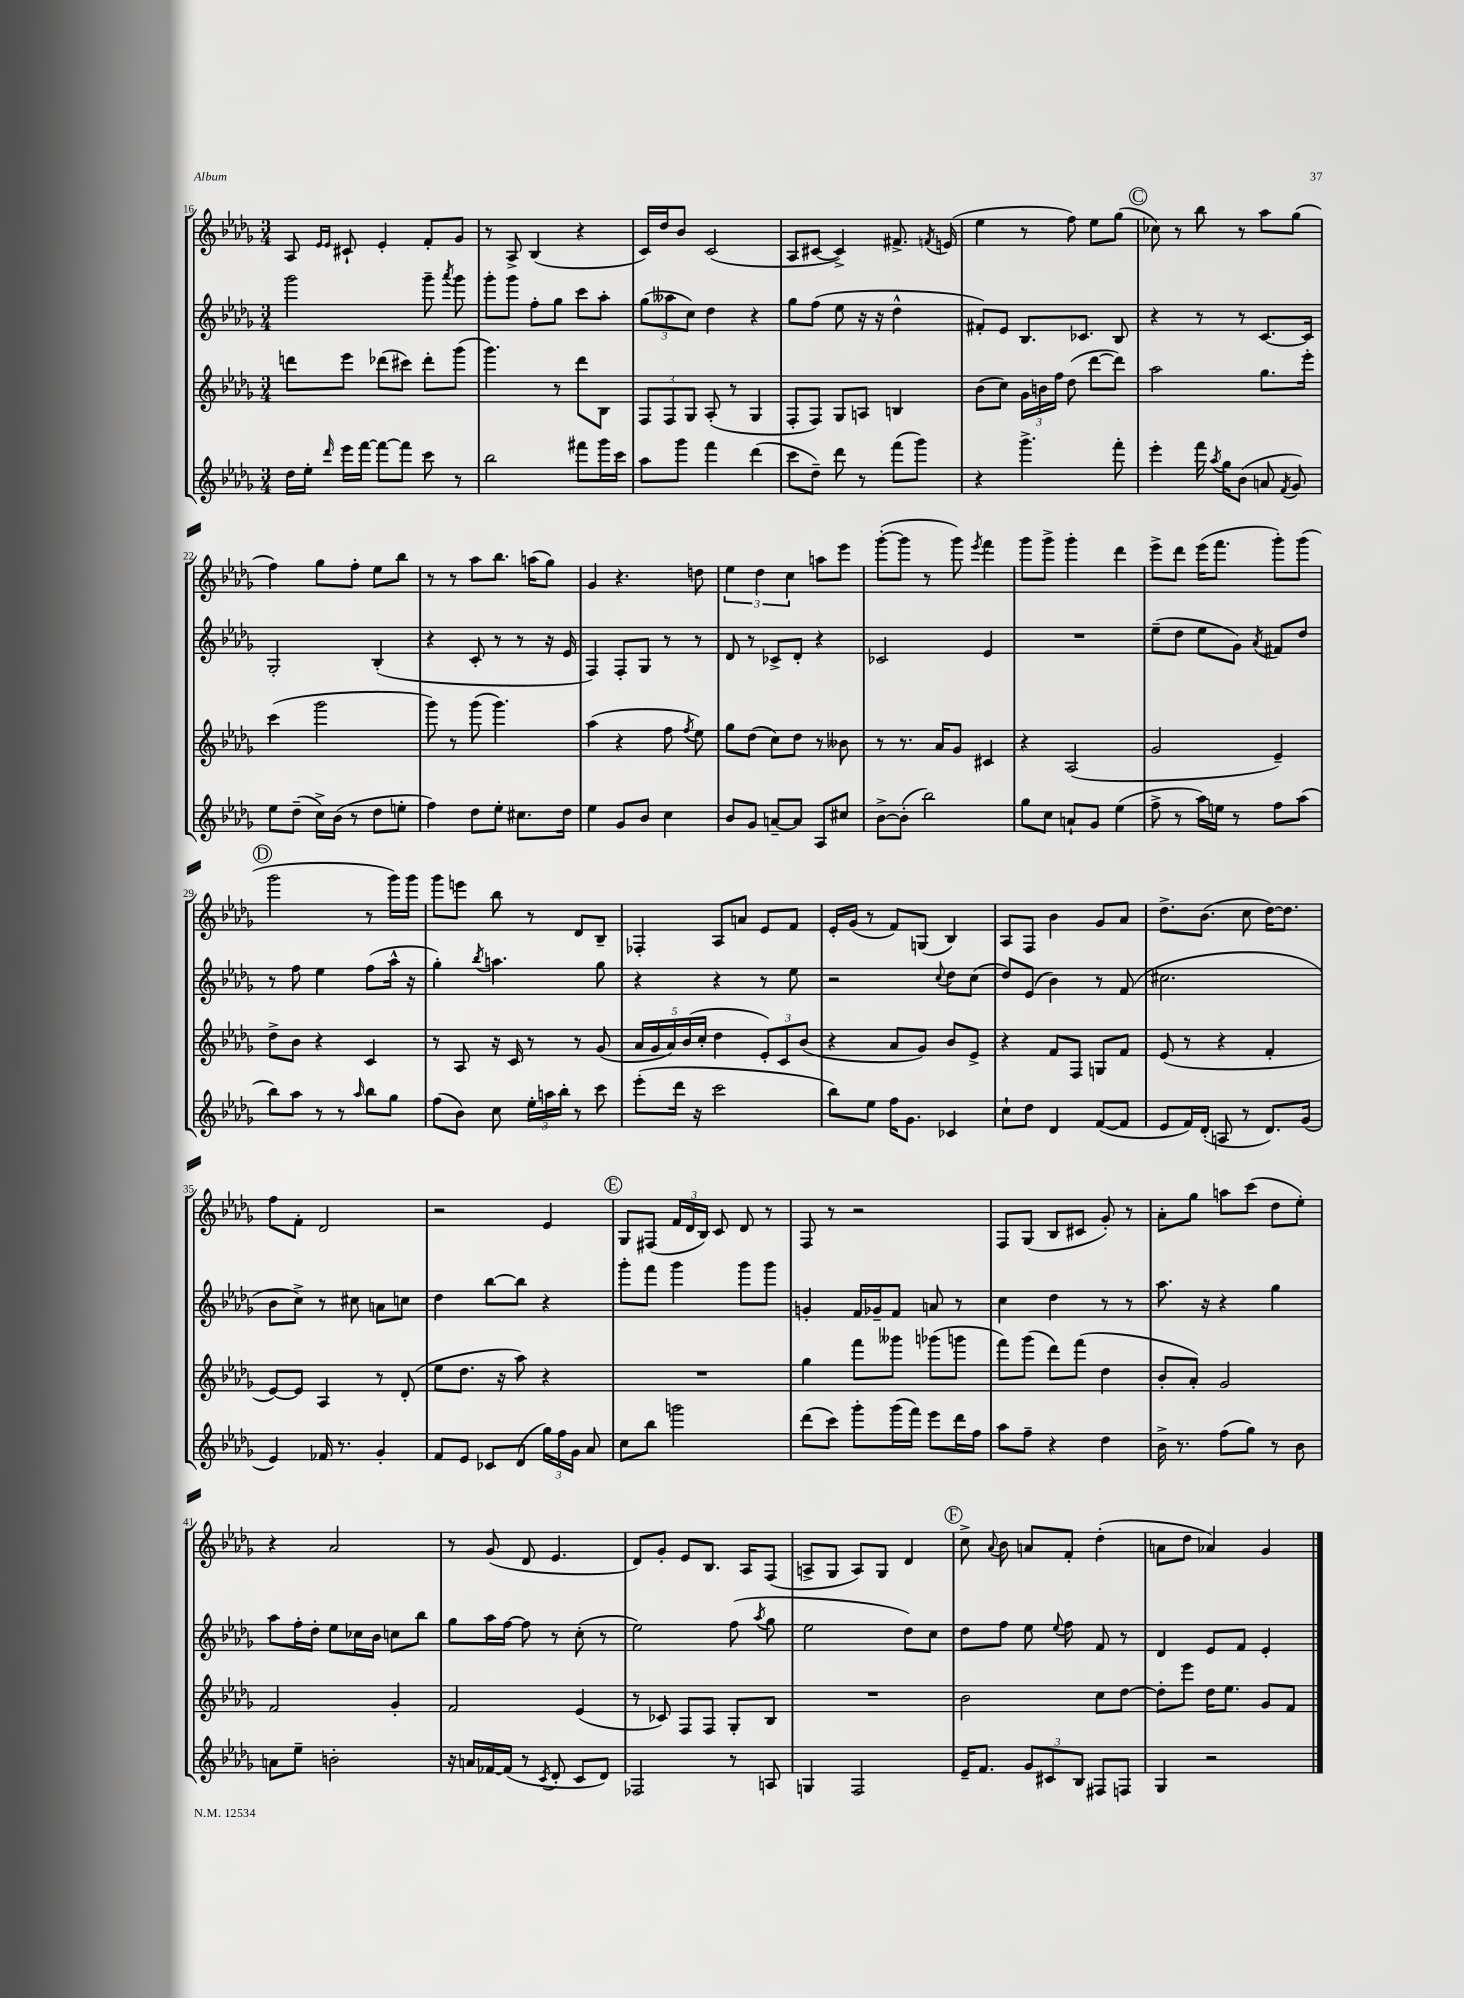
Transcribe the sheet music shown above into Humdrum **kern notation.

**kern	**kern	**kern	**kern
*part4	*part3	*part2	*part1
*staff4	*staff3	*staff2	*staff1
*clefG2	*clefG2	*clefG2	*clefG2
*k[b-e-a-d-g-]	*k[b-e-a-d-g-]	*k[b-e-a-d-g-]	*k[b-e-a-d-g-]
*M3/4	*M3/4	*M3/4	*M3/4
=16	=16	=16	=16
16dd-\LL	8dddn\L	2ggg-\	8A-/
16ee-'\JJ	.	.	.
.	.	.	16qqe-/LL
16qqddd-/	.	.	16qqe-/JJ
16eee-\LL	8eee-\J	.	8c#X`/
[16fff\JJ	.	.	.
8fff\L_	(8ddd-X\L	.	4e-'/
8fff\J]	8ccc#X\J)	.	.
8ccc\	8ddd-'\L	8ggg-~\	8f'/L
.	.	8qaaa-/	.
8r	(8ggg-\J	8ggg-\	8g-/J
=17	=17	=17	=17
2bb-\	4.ggg-\)	8ggg-'\L	8r
.	.	8ggg-\J	8A-^/
.	.	8ff'\L	(4B-/
.	8r	8gg-\J	.
8fff#X\L	8ddd-\L	8ccc\L	4r
16ggg-\L	8B-\J	8aa-'\J	.
16ccc\JJ	.	.	.
=18	=18	=18	=18
8aa-\L	12F/L	(12gg-\L	16c/LL)
.	.	.	16dd-/J
.	12F/	12aa--X\	.
8ggg-\J	.	.	8b-/J
.	12G-/J	12cc\J)	.
4fff\	(8A-'/	4dd-\	(2c/
.	8r	.	.
(4ddd-\	4G-/	4r	.
=19	=19	=19	=19
8ccc\L	8F'/L	8gg-\L	8A-/L
8dd-~\J)	8F/J)	(8ff\J	[8c#X/J
8ddd-\	8G-/L	8ee-\	4c#^/])
8r	8An/J	16r	.
.	.	16r	.
(8fff\L	4Bn/	4dd-^^\	8.f#X^/
8ggg-\J)	.	.	.
.	.	.	8qfn/
.	.	.	(16en/
=20	=20	=20	=20
4r	(8b-\L	8f#X'/L)	4ee-\
.	8cc\J)	8e-/J	.
4.ggg-^\	24g-\LL	8.B-/L	8r
.	24bn\	.	.
.	24ff\JJ	.	.
.	(8dd-\	.	8ff\)
.	.	8.c-X/J	.
.	[8ddd-\L	.	8ee-\L
8fff'\	8ddd-\J])	8B-/	(8gg-\J
!!LO:REH:place=s1:t=C
=21	=21	=21	=21
4eee-'\	2aa-\	4r	8cc-X\)
.	.	.	8r
16fff\	.	8r	8bb-\
8qaa-/	.	.	.
16gg-\KL	.	.	.
(8b-\J	.	8r	8r
8an/	8.gg-\L	[8.c/L	8aa-\L
8qf/	.	.	.
8g-/)	.	.	(8gg-\J
.	16eee-'\Jk	16c/Jk]	.
!!LO:LB:g=z
=22	=22	=22	=22
8ee-\L	(4ccc\	2G-'/	4ff\)
(8dd-~\J	.	.	.
16cc^\LL)	2ggg-\	.	8gg-\L
(16b-\JJ	.	.	.
8r	.	.	8ff'\J
8dd-\L	.	(4B-'/	8ee-\L
8een'\J	.	.	8bb-\J
=23	=23	=23	=23
4ff\)	8ggg-\)	4r	8r
.	8r	.	8r
8dd-\L	(8ggg-\	8c'/	8aa-\L
8ee-'\J	4.ggg-\)	8r	8.bb-\J
8.cc#X\L	.	8r	.
.	.	.	(16aan\KL
.	.	16r	8gg-\J)
16dd-\Jk	.	16e-/	.
=24	=24	=24	=24
4ee-\	(4aa-\	4F/)	4g-/
8g-/L	4r	8F'/L	4.r
8b-/J	.	8G-/J	.
4cc\	8ff\	8r	.
.	8qff/	.	.
.	8ee-\)	8r	8ddn\
=25	=25	=25	=25
8b-/L	8gg-\L	8d-/	6ee-\
8g-/J	(8dd-\J	8r	.
.	.	.	6dd-\
[8an~/L	8cc\L)	8c-X^/L	.
.	.	.	6cc\
8a/J]	8dd-\J	8d-'/J	.
8A-/L	8r	4r	8aan\L
8cc#X/J	8b--X\	.	8eee-\J
=26	=26	=26	=26
[8b-^\L	8r	2c-X/	([8ggg-'\L
(8b-'\J]	8.r	.	8ggg-\J]
2bb-\)	.	.	8r
.	16a-/KL	.	.
.	8g-/J	.	8ggg-\)
.	.	.	8qeee-/
.	4c#X/	4e-/	4fff\
=27	=27	=27	=27
8gg-\L	4r	2.r	8ggg-\L
8cc\J	.	.	8ggg-^\J
8an`/L	(2A-/	.	4ggg-'\
8g-/J	.	.	.
(4ee-\	.	.	4ddd-\
=28	=28	=28	=28
8ff^\	2g-/	(8ee-~\L	8eee-^\L
8r	.	8dd-\J	8ddd-\J
16aa-\LL)	.	8ee-\L	(16eee-\KL
16een\JJ	.	.	8.fff\J
8r	.	8g-\J)	.
.	.	8qa-/	.
8ff\L	4e-~/)	8f#X/L	8ggg-'\L)
(8aa-\J	.	8dd-/J	(8ggg-\J
!!LO:LB:g=z
!!LO:REH:place=s1:t=D
=29	=29	=29	=29
8bb-\L)	8dd-^\L	8r	2ggg-\
8aa-\J	8b-\J	8ff\	.
8r	4r	4ee-\	.
8r	.	.	.
16qqaa-/	.	.	.
8bb-\L	4c/	(8ff\L	8r
8gg-\J	.	16aa-^^\Jk	16ggg-\LL)
.	.	16r	16ggg-\JJ
=30	=30	=30	=30
(8ff\L	8r	4gg-'\)	8ggg-\L
8b-\J)	8A-/	.	8eeen\J
.	.	8qbb-/	.
8cc\	16r	4.aan\	8bb-\
.	16c/	.	.
24ee-'\LL	8r	.	8r
24aan\	.	.	.
24bb-'\JJ	.	.	.
8r	8r	.	8d-/L
8ccc\	(8g-/	8gg-\	8B-~/J
=31	=31	=31	=31
(8eee-'\L	20a-/LL	4r	4F-X'/
.	20g-/	.	.
.	20a-/)	.	.
16ddd-\Jk	.	.	.
.	(20b-/	.	.
16r	.	.	.
.	20cc'/JJ	.	.
2ccc\	4dd-\	4r	8A-/L
.	.	.	8an/J
.	12e-'/L)	8r	8e-/L
.	12c/	.	.
.	.	8ee-\	8f/J
.	(12b-/J	.	.
=32	=32	=32	=32
8bb-\L)	4r	2r	16e-'/LL
.	.	.	(16g-/JJ
8ee-\J	.	.	8r
16ff\KL	8a-/L	.	8f/L)
8.g-\J	.	.	.
.	8g-/J)	.	(8Gn/J
.	.	8qqcc/	.
4c-X/	8b-/L	8dd-\L	4B-/)
.	8e-^/J	(8cc\J	.
=33	=33	=33	=33
8cc`\L	4r	8dd-/L)	8A-/L
8dd-\J	.	(8e-/J	8F/J
4d-/	8f/L	4b-\)	4b-\
.	8F/J	.	.
([8f/L	8Gn/L	8r	8g-/L
8f/J]	8f/J	(8f/	8a-/J
=34	=34	=34	=34
8e-/L	(8e-/	2.cc#X\	8.dd-^\L
16f/L)	8r	.	.
(16d-'/JJ	.	.	(8.b-\J
8An/	4r	.	.
8r	.	.	8cc\
8.d-/L)	4f'/	.	[16dd-\KL)
.	.	.	8.dd-\J]
(16g-/Jk	.	.	.
!!LO:LB:g=z
=35	=35	=35	=35
4e-/)	[8e-/L)	8b-\L	8ff\L
.	8e-/J]	8cc^\J)	8f'\J
16f-X/	4A-/	8r	2d-/
8.r	.	.	.
.	.	8cc#X\	.
4g-'/	8r	8an\L	.
.	(8d-'/	8ccn\J	.
=36	=36	=36	=36
8f/L	8ee-\L	4dd-\	2r
8e-/J	8.dd-\J	.	.
8c-X/L	.	[8bb-\L	.
.	16r	.	.
(8d-/J	8aa-\)	8bb-\J]	.
24gg-\LL)	4r	4r	4e-/
24ff\	.	.	.
24g-\JJ	.	.	.
8a-/	.	.	.
!!LO:REH:place=s1:t=E
=37	=37	=37	=37
8cc\L	2.r	8ggg-'\L	8G-/L
8bb-\J	.	8fff\J	(8F#X/J
2gggn\	.	4ggg-\	24f/LL
.	.	.	24d-/
.	.	.	24B-/JJ)
.	.	.	8c/
.	.	8ggg-\L	8d-/
.	.	8ggg-\J	8r
=38	=38	=38	=38
(8ddd-\L	4gg-\	4gn'/	8F/
8ccc\J)	.	.	8r
8ggg-'\L	8fff\L	16f/LL	2r
.	.	16g-X~/J	.
(16ggg-\L	8ggg--X\J	8f/J	.
16fff\JJ)	.	.	.
8eee-\L	(8ggg-X\L	8an/	.
16ddd-\L	8gggn\J	8r	.
16ff\JJ	.	.	.
=39	=39	=39	=39
8aa-\L	8fff\L)	4cc\	8F/L
8ff~\J	(8ggg-\J	.	(8G-/J
4r	8ddd-\L)	4dd-\	8B-/L
.	(8fff\J	.	8c#X/J
4dd-\	4dd-\	8r	8g-'/)
.	.	8r	8r
=40	=40	=40	=40
16b-^\	8b-'/L	8.aa-\	8a-'\L
8.r	.	.	.
.	8a-'/J)	.	8gg-\J
.	.	16r	.
(8ff\L	2g-/	4r	8aan\L
8gg-\J)	.	.	(8ccc\J
8r	.	4gg-\	8dd-\L
8b-\	.	.	8ee-'\J)
!!LO:LB:g=z
=41	=41	=41	=41
8an\L	2f/	8aa-\L	4r
8ee-~\J	.	16ff'\L	.
.	.	16dd-'\JJ	.
2bn'\	.	8ee-\L	2a-/
.	.	16cc-X\L	.
.	.	16b-\JJ	.
.	4g-'/	8ccn\L	.
.	.	8bb-\J	.
=42	=42	=42	=42
16r	2f/	8gg-\L	8r
16an/LL	.	.	.
[16f-X/	.	16aa-\L	(8g-/
(16f-/JJ]	.	[16ff\JJ	.
8r	.	8ff\]	8d-/
8qc/	.	.	.
8d-'/	.	8r	4.e-/
8c/L	(4e-/	(8cc'\	.
8d-/J)	.	8r	.
=43	=43	=43	=43
2F-X/	8r	2ee-\)	8d-/L)
.	8c-X/)	.	8g-'/J
.	8F/L	.	8e-/L
.	8F/J	.	8.B-/J
8r	8G-'/L	(8ff\	.
.	.	.	16A-/KL
.	.	8qaa-/	.
8An/	8B-/J	8gg-\	(8F/J
=44	=44	=44	=44
4Gn/	2.r	2ee-\	8An^/L
.	.	.	8G-/J
2F/	.	.	8A/L)
.	.	.	8G-/J
.	.	8dd-\L)	4d-/
.	.	8cc\J	.
!!LO:REH:place=s1:t=F
=45	=45	=45	=45
16e-~/KL	2b-\	8dd-\L	8cc^\
8.f/J	.	.	.
.	.	.	8qqa-/
.	.	8ff\J	8b-\
12g-/L	.	8ee-\	8an/L
12c#X/	.	.	.
.	.	8qqee-/	.
.	.	8ff\	8f'/J
12B-/J	.	.	.
8F#X/L	8cc\L	8f/	(4dd-'\
8Fn/J	[8dd-\J	8r	.
=46	=46	=46	=46
4G-/	8dd-'\L]	4d-/	8an\L
.	8eee-\J	.	8dd-\J
2r	16dd-\KL	8e-/L	4a-X/)
.	8.ee-\J	.	.
.	.	8f/J	.
.	8g-/L	4e-'/	4g-/
.	8f/J	.	.
==	==	==	==
*-	*-	*-	*-
